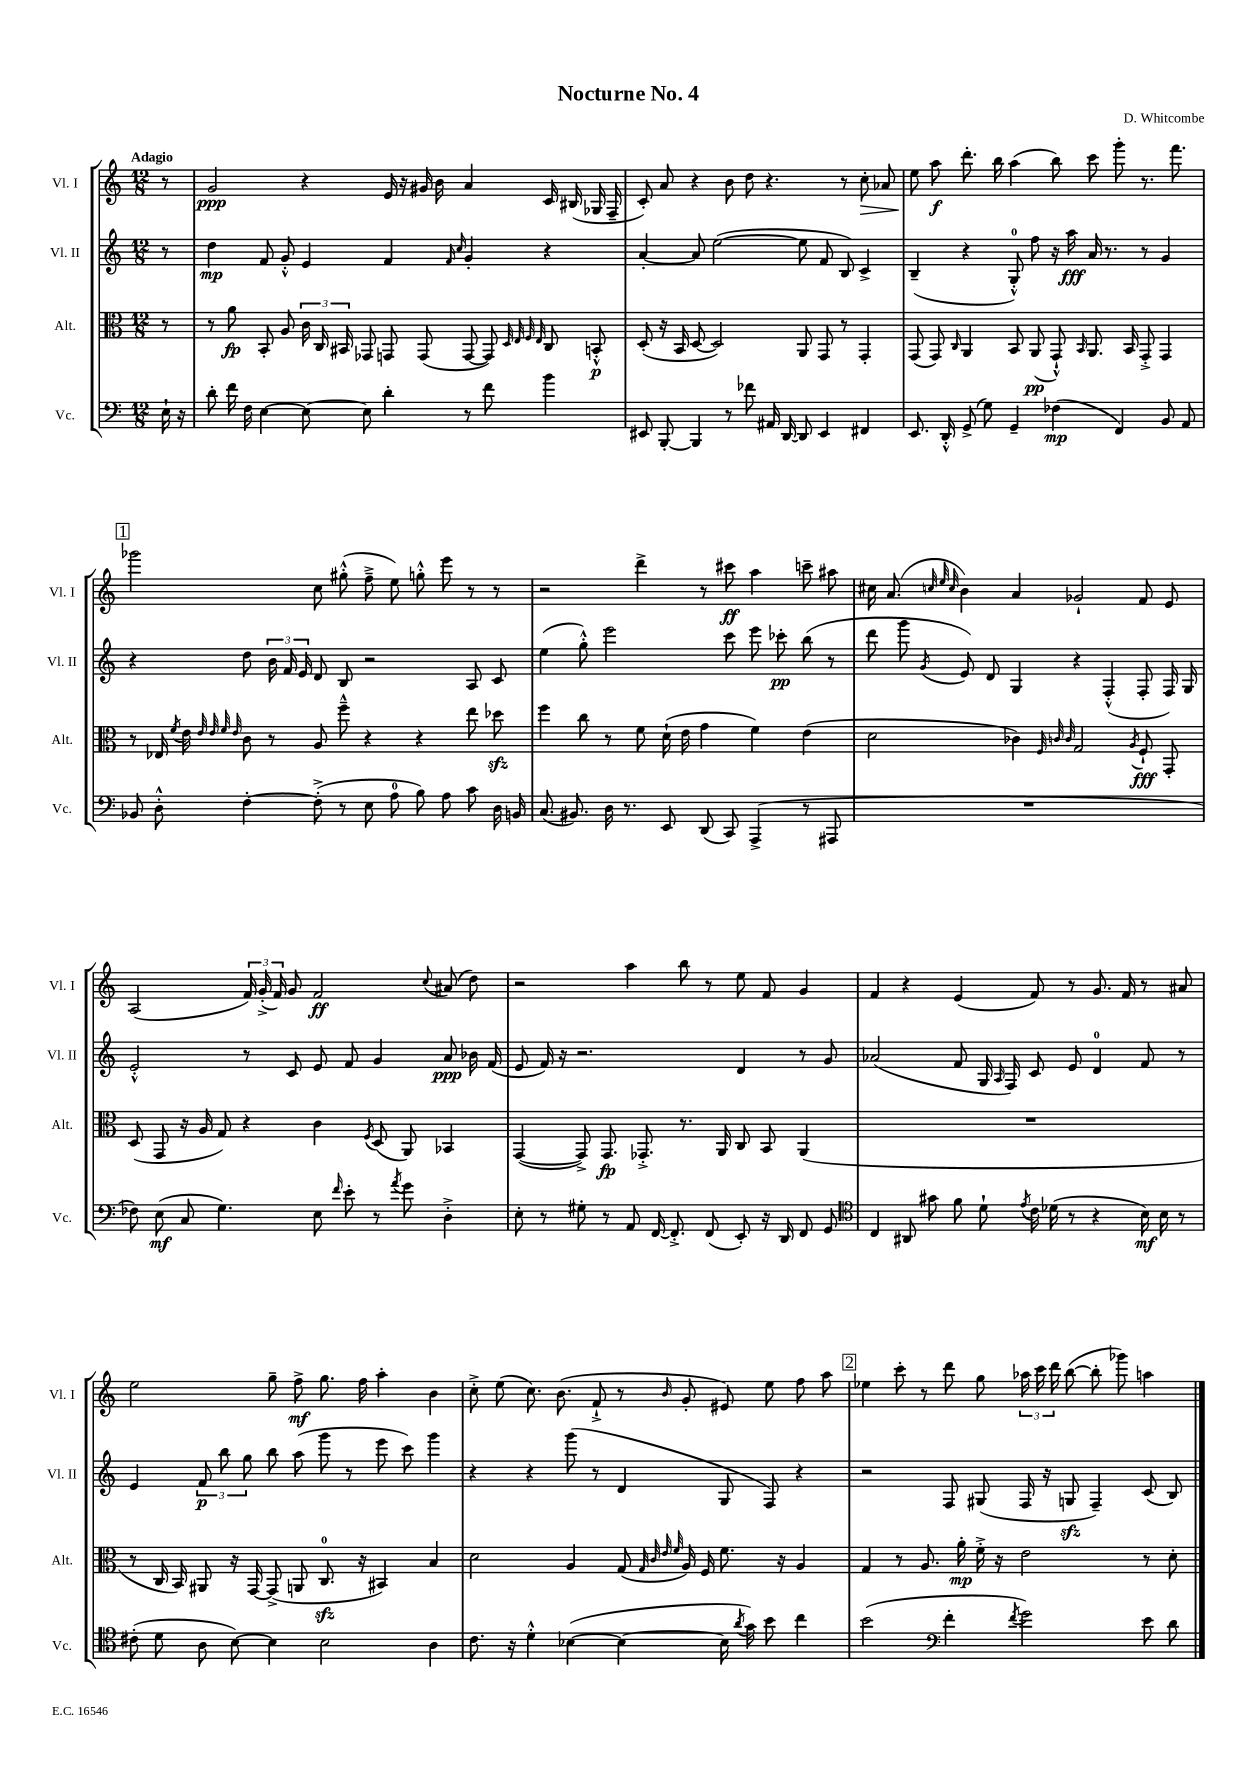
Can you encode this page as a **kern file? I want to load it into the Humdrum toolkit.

**kern	**kern	**kern	**kern
*staff4	*staff3	*staff2	*staff1
*clefF4	*clefC3	*clefG2	*clefG2
*k[]	*k[]	*k[]	*k[]
*M12/8	*M12/8	*M12/8	*M12/8
16E`\	8r	8r	8r
16r	.	.	.
=	=	=	=
8d'\	8r	4dd\	2g/
16f\	8a\	.	.
16F\	.	.	.
[4E\	8BB'/	8f/	.
.	8A/	8g'^^/	.
8E\_	24c\	4e/	4r
.	24C/	.	.
.	24BB#/	.	.
8E\]	8GG-/	.	.
4d'\	8GG/	4f/	16e/
.	.	.	16r
.	(8GG/	.	16g#/
.	.	.	16b\
.	.	16qqf/	.
.	.	16qqcc/	.
8r	[8GG/	4g'/	4a/
8f\	8GG/])	.	.
.	32qqD/	.	.
.	32qqE/	.	.
.	32qqF/	.	.
.	32qqE/	.	.
4b\	8C/	4r	16c/
.	.	.	(16B#/
.	8BB'^^/	.	16G-/
.	.	.	16F~/
=	=	=	=
8EE#/	(8D'/	[4a'/	8c'/)
[8BBB'/	16r	.	8a/
.	16BB/	.	.
4BBB/]	[8D/	8a/]	4r
.	2D/])	([2ee\	.
8r	.	.	8b\
8f-\	.	.	8dd\
16AA#/	.	.	4.r
[16DD/	.	.	.
8DD/]	8AA/	8ee\]	.
4EE#/	8GG/	8f/	.
.	8r	8B/)	8r
4FF#/	4GG'/	4c^/	8cc'\
.	.	.	8a-/
=	=	=	=
8.EE/	(8GG/	(4B~/	8ee\
.	8GG/)	.	8aa\
16DD'^^/	.	.	.
.	16qqC/	.	.
(8GG^/	4AA/	4r	8.ddd'\
8G\)	.	.	.
.	.	.	16bb\
4GG~/	8BB/	8G'^^/)	(4aa\
.	(8AA/	8ff\	.
(4F-\	8GG`^^/)	16r	8bb\)
.	.	16aa\	.
.	16qqBB/	.	.
.	8.AA/	16a/	8ccc\
.	.	8.r	.
4FF/)	.	.	8ggg'\
.	16BB/	.	.
.	8GG'^/	8r	8.r
8BB/	4GG/	4g/	.
.	.	.	8.fff\
8AA/	.	.	.
=	=	=	=
8BB-/	8r	4r	2ggg-\
8D'^^\	16E-/	.	.
.	8qf/	.	.
.	16e\	.	.
.	32qqe/	.	.
.	32qqe/	.	.
.	32qqf/	.	.
.	32qqe/	.	.
[4F'\	8c\	8dd\	.
.	8r	24b\	.
.	.	24f/	.
.	.	24e/	.
(8F'^\]	8A/	8d/	8cc\
8r	8ff~^^\	8B/	(8gg#'^^\
8E\	4r	2r	8ff~^\
8A\	.	.	8ee\)
8B\)	4r	.	8gg'^^\
8A\	.	.	8eee\
8c\	8ee\	8A/	8r
16D\	8dd-\	8c/	8r
16BB/	.	.	.
=	=	=	=
(8.C/	4ff\	(4ee\	2r
8.BB#/)	.	.	.
.	8cc\	8gg'^^\)	.
16D\	8r	2eee\	.
8.r	.	.	.
.	8f\	.	4ddd^\
8EE/	(16d`\	.	.
.	16e\	.	.
(8DD/	4g\	.	8r
8CC/)	.	8ccc\	8ccc#\
(4AAA^/	4f\)	8eee\	4aa\
.	.	8ccc-'\	.
8r	(4e\	(8bb\	8ccc~\
8AAA#/	.	8r	8aa#\
=	=	=	=
1.r	2d\	8ddd\	16cc#\
.	.	.	(8.a/
.	.	8ggg\	.
.	.	.	32qqcc/
.	.	.	32qqee/
.	.	8qg/	32qqcc/
.	.	8e/)	4b\)
.	.	8d/	.
.	4c-\)	4G/	4a/
.	32qqF/	.	.
.	32qqc/	.	.
.	32qqc/	.	.
.	2G/	4r	2g-`/
.	.	(4F'^^/	.
.	8qA/	.	.
.	8F`/	8F'/	8f/
.	8GG'/	16F/)	8e/
.	.	16G/	.
=	=	=	=
8F-\)	(8D/	2e'^^/	(2A/
(8E\	8GG/	.	.
8C/	16r	.	.
.	16A/	.	.
4.G\)	8G/)	.	.
.	4r	8r	24f/)
.	.	.	(24g'^/
.	.	.	24f/)
.	.	8c/	8g/
8E\	4c\	8e/	2f/
16qqf/	.	.	.
8e'\	.	8f/	.
.	8qF/	.	.
8r	(8D/	4g/	.
8qa/	.	.	.
8g\	8AA/)	.	.
.	.	.	8qqcc/
4D'^\	4BB-/	8a/	(8a#/
.	.	16b-\	8dd\)
.	.	(16f/	.
=	=	=	=
8E'\	([4GG/	8e/	2r
8r	.	16f/)	.
.	.	16r	.
8G#'\	8GG^/])	2.r	.
8r	8.GG/	.	.
8AA/	.	.	4aa\
.	8.GG-'^/	.	.
[16FF/	.	.	.
8.FF'^/]	.	.	.
.	8.r	.	8bb\
(8FF/	.	.	8r
.	16AA/	.	.
8EE'/)	8C/	4d/	8ee\
16r	8BB/	.	8f/
16DD/	.	.	.
8FF/	(4AA/	8r	4g/
8GG/	.	8g/	.
=	=	=	=
*clefC4	*	*	*
4C/	1.r	(2a-/	4f/
8AA#/	.	.	4r
8g#\	.	.	.
8f\	.	8f/	(4e/
8d`\	.	16G/	.
.	.	16qqA/	.
.	.	16F/)	.
8qe/	.	.	.
16c\	.	8c/	8f/)
(16d-\	.	.	.
8r	.	8e/	8r
4r	.	4d/	8.g/
.	.	.	16f/
16B\)	.	8f/	8r
16B\	.	.	.
8r	.	8r	8a#/
=	=	=	=
(8c#'\	8r	4e/	2ee\
8d\	16C/	.	.
.	16BB/)	.	.
8A\	8AA#/	12f/	.
.	.	12bb\	.
[8B\)	16r	.	.
.	.	12gg\	.
.	[16GG/	.	.
4B\]	(8GG^/]	8bb\	8gg~\
.	8AA/	(8aa\	8ff^\
2B\	8.C/	8ggg\	8.gg\
.	.	8r	.
.	16r	.	16ff\
.	4BB#/)	8eee\	4aa'\
.	.	8ccc\)	.
4A\	4B/	4ggg\	4b\
=	=	=	=
8.c\	2d\	4r	8cc'^\
.	.	.	(8ee\
16r	.	.	.
4d'^^\	.	4r	8.cc\)
.	.	.	(8.b\
([4B-\	4A/	(8ggg\	.
.	.	8r	8f`^/
4B-\_	(8G/	4d/	8r
.	32qqG/	.	.
.	32qqc/	.	.
.	32qqe/	.	.
.	32qqf/	.	16qqb/
.	16A/)	.	8g'/
.	16F/	.	.
16B-\]	8.f\	8G/	8e#/)
8qa/	.	.	.
16g\)	.	.	.
8b\	.	8F/)	8ee\
.	16r	.	.
4cc\	4A/	4r	8ff\
.	.	.	8aa\
=	=	=	=
(2b\	4G/	2r	4ee-\
.	8r	.	8ccc'\
.	8.A/	.	8r
*clefF4	*	*	*
4f'\	.	8F/	8ddd\
.	16a'\	.	.
.	16f'^\	(8G#/	8gg\
.	16r	.	.
8qf/	.	.	.
2g\)	2e\	16F/	24aa-\
.	.	.	24ccc\
.	.	16r	.
.	.	.	24ddd\
.	.	8G/	([8bb\
.	.	4F~/)	8bb'\]
.	.	.	8ggg-\)
8e\	8r	(8c/	4aa\
8d\	8d'\	8B/)	.
==	==	==	==
*-	*-	*-	*-
